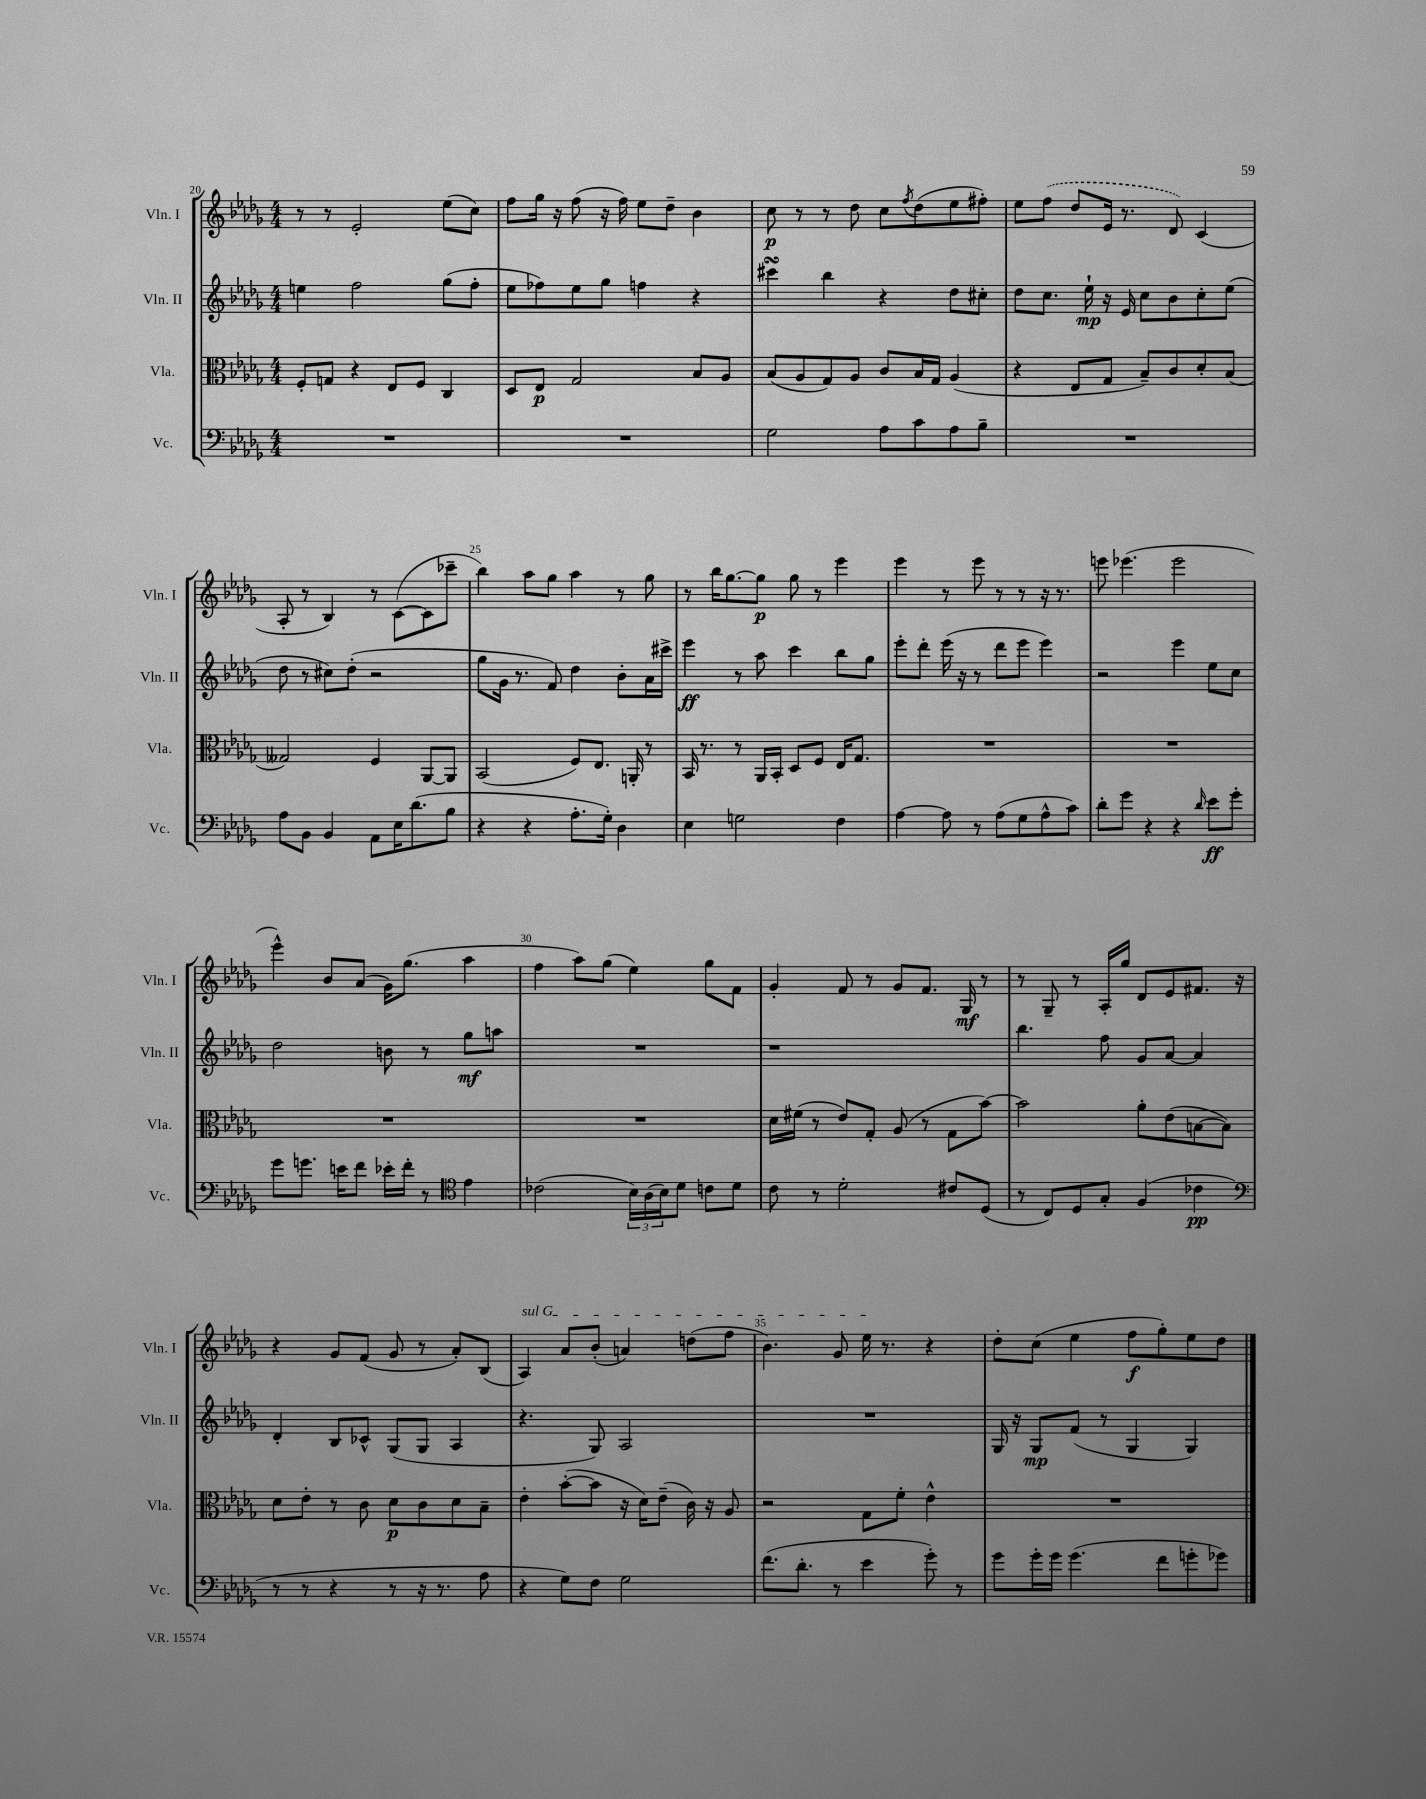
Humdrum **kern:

**kern	**dynam	**kern	**dynam	**kern	**dynam	**kern	**dynam
*part4	*part4	*part3	*part3	*part2	*part2	*part1	*part1
*staff4	*staff4	*staff3	*staff3	*staff2	*staff2	*staff1	*staff1
*I"Vc.	*	*I"Vla.	*	*I"Vln. II	*	*I"Vln. I	*
*I'Vc.	*	*I'Vla.	*	*I'Vln. II	*	*I'Vln. I	*
*clefF4	*	*clefC3	*	*clefG2	*	*clefG2	*
*k[b-e-a-d-g-]	*	*k[b-e-a-d-g-]	*	*k[b-e-a-d-g-]	*	*k[b-e-a-d-g-]	*
*M4/4	*	*M4/4	*	*M4/4	*	*M4/4	*
=20	=20	=20	=20	=20	=20	=20	=20
1r	.	8F'/L	.	4een\	.	8r	.
.	.	8Gn/J	.	.	.	8r	.
.	.	4r	.	2ff\	.	2e-'/	.
.	.	8E-/L	.	.	.	.	.
.	.	8F/J	.	.	.	.	.
.	.	4C/	.	(8gg-\L	.	(8ee-\L	.
.	.	.	.	8ff'\J	.	8cc\J)	.
=21	=21	=21	=21	=21	=21	=21	=21
1r	.	8D-/L	.	8ee-\L	.	8ff\L	.
.	.	8E-/J	p	8ff-X\)	.	16gg-\Jk	.
.	.	.	.	.	.	16r	.
.	.	2G-/	.	8ee-\	.	(8ff\	.
.	.	.	.	8gg-\J	.	16r	.
.	.	.	.	.	.	16ff\)	.
.	.	.	.	4ffn\	.	8ee-\L	.
.	.	.	.	.	.	8dd-~\J	.
.	.	8B-/L	.	4r	.	4b-\	.
.	.	8A-/J	.	.	.	.	.
=22	=22	=22	=22	=22	=22	=22	=22
2G-\	.	(8B-/L	.	4ccc#XsSsS\	.	8cc\	p
.	.	8A-/	.	.	.	8r	.
.	.	8G-/)	.	4bb-\	.	8r	.
.	.	8A-/J	.	.	.	8dd-\	.
8A-\L	.	8c/L	.	4r	.	8cc\L	.
.	.	.	.	.	.	8qff/	.
8c\	.	16B-/L	.	.	.	(8dd-\	.
.	.	16G-/JJ	.	.	.	.	.
8A-\	.	(4A-/	.	8dd-\L	.	8ee-\	.
8B-~\J	.	.	.	8cc#X'\J	.	8ff#X'\J)	.
=23	=23	=23	=23	=23	=23	=23	=23
1r	.	4r	.	8dd-\L	.	8ee-\L	.
.	.	.	.	8.cc\J	.	(8ff\J	.
.	.	8E-/L	.	.	.	8dd-/L	.
.	.	.	.	16ee-`\	mp	.	.
.	.	8G-/J	.	16r	.	16e-/Jk	.
.	.	.	.	16e-/	.	8.r	.
.	.	8B-~/L)	.	8cc\L	.	.	.
.	.	8c/	.	8b-\	.	8d-/)	.
.	.	8d-'/	.	8cc'\	.	(4c/	.
.	.	(8B-/J	.	(8ee-\J	.	.	.
!!LO:LB:g=z
=24	=24	=24	=24	=24	=24	=24	=24
8A-\L	.	2G--X/)	.	8dd-\	.	8A-'/	.
8BB-\J	.	.	.	8r	.	8r	.
4BB-/	.	.	.	8cc#X\L)	.	4B-/)	.
.	.	.	.	(8dd-'\J	.	.	.
8AA-\L	.	4F/	.	2r	.	8r	.
16E-\K	.	.	.	.	.	([8c\L	.
(8.d-\	.	.	.	.	.	.	.
.	.	[8AA-/L	.	.	.	8c\]	.
8B-\J	.	8AA-/J]	.	.	.	8ccc-X~\J	.
=25	=25	=25	=25	=25	=25	=25	=25
4r	.	(2BB-/	.	8gg-\L	.	4bb-\)	.
.	.	.	.	16g-\Jk	.	.	.
.	.	.	.	8.r	.	.	.
4r	.	.	.	.	.	8aa-\L	.
.	.	.	.	8f/)	.	8gg-\J	.
8.A-'\L	.	8F/L)	.	4dd-\	.	4aa-\	.
.	.	8.E-/J	.	.	.	.	.
16G-'\Jk)	.	.	.	.	.	.	.
4D-\	.	.	.	8b-'\L	.	8r	.
.	.	16AAn'/	.	.	.	.	.
.	.	8r	.	16a-\L	.	8gg-\	.
.	.	.	.	16ccc#X^\JJ	.	.	.
=26	=26	=26	=26	=26	=26	=26	=26
4E-\	.	16BB-/	.	4eee-\	ff	8r	.
.	.	8.r	.	.	.	.	.
.	.	.	.	.	.	16bb-\KL	.
.	.	.	.	.	.	[8.gg-\	.
2Gn\	.	8r	.	8r	.	.	.
.	.	16AA-/LL	.	8aa-\	.	8gg-\J]	p
.	.	16BB-'/JJ	.	.	.	.	.
.	.	8D-/L	.	4ccc\	.	8gg-\	.
.	.	8F/J	.	.	.	8r	.
4F\	.	16E-/KL	.	8bb-\L	.	4eee-\	.
.	.	8.G-/J	.	.	.	.	.
.	.	.	.	8gg-\J	.	.	.
=27	=27	=27	=27	=27	=27	=27	=27
[4A-\	.	1r	.	8eee-'\L	.	4eee-\	.
.	.	.	.	8ddd-'\J	.	.	.
8A-\]	.	.	.	(16eee-\	.	8r	.
.	.	.	.	16r	.	.	.
8r	.	.	.	8r	.	8eee-\	.
(8A-\L	.	.	.	8ddd-\L	.	8r	.
8G-\	.	.	.	8eee-\J	.	8r	.
8A-^^\	.	.	.	4eee-\)	.	16r	.
.	.	.	.	.	.	8.r	.
8c\J)	.	.	.	.	.	.	.
=28	=28	=28	=28	=28	=28	=28	=28
8d-'\L	.	1r	.	2r	.	8eeen\	.
8g-\J	.	.	.	.	.	(4.eee-X\	.
4r	.	.	.	.	.	.	.
4r	.	.	.	4eee-\	.	2eee-\	.
16qqd-/	.	.	.	.	.	.	.
8e-\L	ff	.	.	8ee-\L	.	.	.
8g-'\J	.	.	.	8cc\J	.	.	.
!!LO:LB:g=z
=29	=29	=29	=29	=29	=29	=29	=29
8g-\L	.	1r	.	2dd-\	.	4eee-^^\)	.
8.gn\J	.	.	.	.	.	.	.
.	.	.	.	.	.	8b-/L	.
16en\KL	.	.	.	.	.	.	.
8f\J	.	.	.	.	.	(8a-/J	.
16e-X'\LL	.	.	.	8bn\	.	16g-\KL)	.
16f'\JJ	.	.	.	.	.	(8.gg-\J	.
8r	.	.	.	8r	.	.	.
*clefC4	*	*	*	*	*	*	*
4e-\	.	.	.	8gg-\L	mf	4aa-\	.
.	.	.	.	8aan\J	.	.	.
=30	=30	=30	=30	=30	=30	=30	=30
(2c-X\	.	1r	.	1r	.	4ff\	.
.	.	.	.	.	.	8aa-\L)	.
.	.	.	.	.	.	(8gg-\J	.
24B-\LL)	.	.	.	.	.	4ee-\)	.
(24A-\	.	.	.	.	.	.	.
24B-\J)	.	.	.	.	.	.	.
8d-\J	.	.	.	.	.	.	.
8cn\L	.	.	.	.	.	8gg-\L	.
8d-\J	.	.	.	.	.	8f\J	.
=31	=31	=31	=31	=31	=31	=31	=31
8c\	.	16d-\LL	.	1r	.	4g-'/	.
.	.	(16f#X\JJ	.	.	.	.	.
8r	.	8r	.	.	.	.	.
2d-'\	.	8e-/L)	.	.	.	8f/	.
.	.	8G-'/J	.	.	.	8r	.
.	.	(8A-/	.	.	.	8g-/L	.
.	.	8r	.	.	.	8.f/J	.
8c#X/L	.	8G-\L	.	.	.	.	.
.	.	.	.	.	.	16G-/	mf
(8D-/J	.	[8b-\J)	.	.	.	8r	.
=32	=32	=32	=32	=32	=32	=32	=32
8r	.	2b-\]	.	4.bb-\	.	8r	.
8C/L)	.	.	.	.	.	8G-~/	.
8D-/	.	.	.	.	.	8r	.
8G-'/J	.	.	.	8ff\	.	16A-'/LL	.
.	.	.	.	.	.	16gg-/JJ	.
(4F/	.	8a-'\L	.	8g-/L	.	8d-/L	.
.	.	(8e-\	.	[8a-/J	.	8e-/	.
4c-X\	pp	[8Bn\	.	4a-/]	.	8.f#X/J	.
.	.	8B\J])	.	.	.	.	.
.	.	.	.	.	.	16r	.
!!LO:LB:g=z
=33	=33	=33	=33	=33	=33	=33	=33
*clefF4	*	*	*	*	*	*	*
8r	.	8d-\L	.	4d-'/	.	4r	.
8r	.	8e-'\J	.	.	.	.	.
4r	.	8r	.	8B-/L	.	8g-/L	.
.	.	8c\	.	8c-X^^/J	.	(8f/J	.
8r	.	8d-\L	p	(8G-/L	.	8g-/	.
16r	.	8c\	.	8G-/J	.	8r	.
8.r	.	.	.	.	.	.	.
.	.	8d-\	.	4A-/	.	8a-'/L)	.
8A-\	.	8B-~\J	.	.	.	(8B-/J	.
=34	=34	=34	=34	=34	=34	=34	=34
!	!	!	!	!	!	!LO:TX:a:i:t=sul G	!
4r	.	4e-'\	.	4.r	.	4A-/)	.
8G-\L)	.	([8b-'\L	.	.	.	8a-/L	.
8F\J	.	8b-\J]	.	8G-/)	.	(8b-'/J	.
2G-\	.	16r	.	2A-/	.	4an/)	.
.	.	16d-\KL)	.	.	.	.	.
.	.	(8e-~\J	.	.	.	.	.
.	.	16c\)	.	.	.	(8ddn\L	.
.	.	16r	.	.	.	.	.
.	.	8A-/	.	.	.	8ff\J	.
=35	=35	=35	=35	=35	=35	=35	=35
(8.f\L	.	2r	.	1r	.	4.b-\)	.
8.d-'\J	.	.	.	.	.	.	.
8r	.	.	.	.	.	8g-/	.
4e-\	.	8G-\L	.	.	.	16ee-\	.
.	.	.	.	.	.	8.r	.
.	.	8f'\J	.	.	.	.	.
8g-'\)	.	4e-^^\	.	.	.	4r	.
8r	.	.	.	.	.	.	.
=36	=36	=36	=36	=36	=36	=36	=36
8g-\L	.	1r	.	16G-/	.	8dd-'\L	.
.	.	.	.	16r	.	.	.
16g-'\L	.	.	.	8G-/L	mp	(8cc\J	.
16g-\JJ	.	.	.	.	.	.	.
(4.g-\	.	.	.	(8f/J	.	4ee-\	.
.	.	.	.	8r	.	.	.
.	.	.	.	4G-/	.	8ff\L	f
8f\L	.	.	.	.	.	8gg-'\)	.
8gn'\	.	.	.	4G-/)	.	8ee-\	.
8g-X\J)	.	.	.	.	.	8dd-\J	.
==	==	==	==	==	==	==	==
*-	*-	*-	*-	*-	*-	*-	*-
